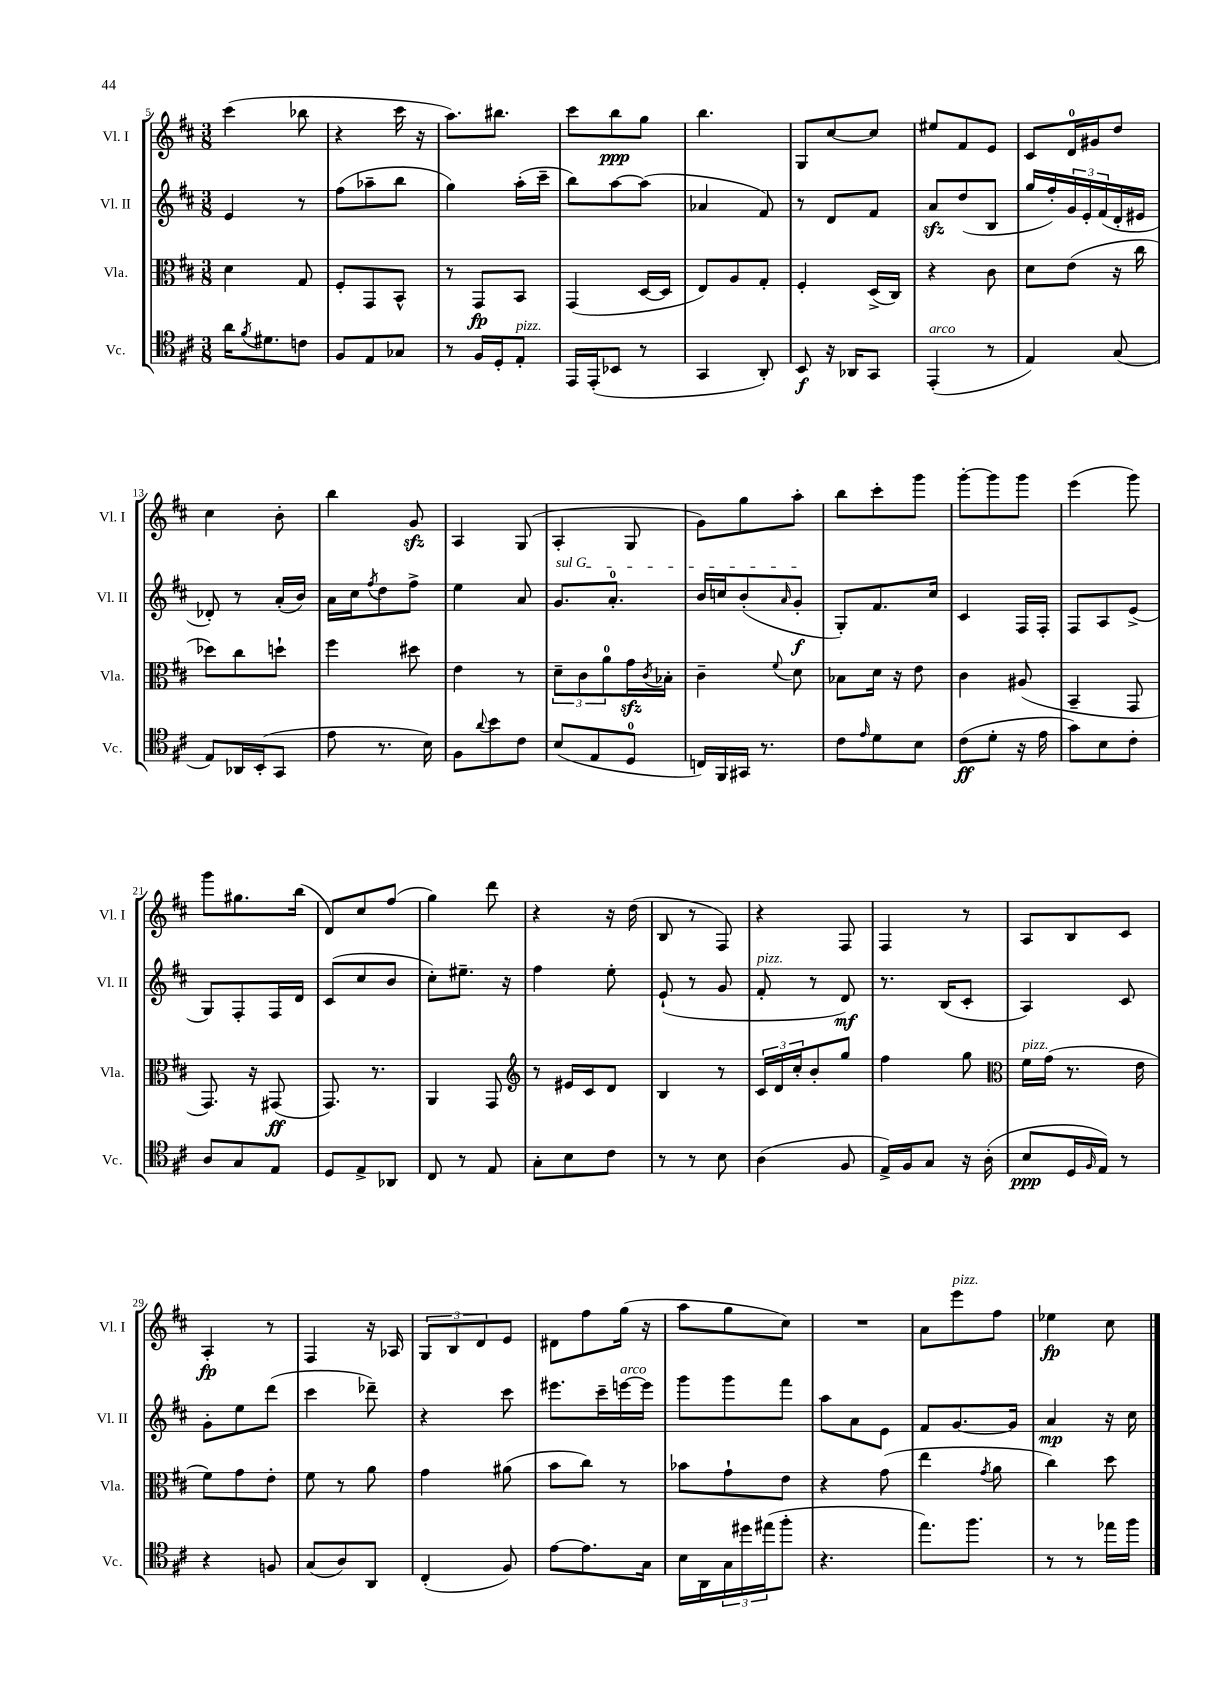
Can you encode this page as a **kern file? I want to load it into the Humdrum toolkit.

**kern	**kern	**kern	**kern
*staff4	*staff3	*staff2	*staff1
*clefC4	*clefC3	*clefG2	*clefG2
*k[f#c#]	*k[f#c#]	*k[f#c#]	*k[f#c#]
*M3/8	*M3/8	*M3/8	*M3/8
16a\LK	4d\	4e/	(4ccc#\
8qf#/	.	.	.
8.d#\	.	.	.
8c\J	8G/	8r	8bb-\
=	=	=	=
8F#/L	8F#'/L	(8ff#\L	4r
8E/	8GG/	8aa-~\	.
8G-/J	8BB^^/J	8bb\J	16ccc#\
.	.	.	16r
=	=	=	=
8r	8r	4gg\)	8.aa\L)
16F#/LL	8GG/L	.	.
16D'/J	.	.	8.bb#\J
8E'/J	8BB/J	(16aa'\LL	.
.	.	16ccc#~\JJ	.
=	=	=	=
16EE/LL	(4GG/	8bb\L)	8ccc#\L
(16EE'/J	.	.	.
8BB-/J	.	[8aa\	8bb\
8r	[16D/LL	(8aa\]J	8gg\J
.	16D/]JJ	.	.
=	=	=	=
4GG/	8E/L)	4a-/	4.bb\
.	8A/	.	.
8AA'/)	8G'/J	8f#/)	.
=	=	=	=
8BB/	4F#'/	8r	8G/L
16r	.	8d/L	[8cc#/
16AA-/LK	.	.	.
8GG/J	(16D^/LL	8f#/J	8cc#/]J
.	16C#/JJ)	.	.
=	=	=	=
(4EE'/	4r	8a/L	8ee#/L
.	.	(8dd/	8f#/
8r	8c#\	8B/J	8e/J
=	=	=	=
4E/)	8d\L	16gg/LL	8c#/L
.	.	16ff#'/)	.
.	(8e\J	24g/	16d/L
.	.	24e'/	.
.	.	.	16g#/J
.	.	(24f#/	.
(8G/	16r	16d'/	8dd/J
.	16cc#\	16e#/JJ	.
=	=	=	=
8E/L)	8dd-\L)	8d-'/)	4cc#\
16AA-/L	8cc#\	8r	.
(16BB'/J	.	.	.
8GG/J	8dd`\J	(16a'/LL	8b'\
.	.	16b/JJ)	.
=	=	=	=
8e\	4ff#\	16a\LL	4bb\
.	.	16cc#\J	.
.	.	8qff#/	.
8.r	.	8dd\	.
.	8dd#\	8ff#^\J	8g/
16B\)	.	.	.
=	=	=	=
8F#\L	4e\	4ee\	4A/
8qqa/	.	.	.
8b\	.	.	.
8c#\J	8r	8a/	(8G/
=	=	=	=
(8B/L	12d~\L	8.g/L	4A'/
.	12c#\	.	.
8E/	.	.	.
.	12a\	.	.
.	.	8.a'/J	.
8D/J	16g\L	.	8G/
.	8qc#/	.	.
.	16B-'\JJ	.	.
=	=	=	=
16C/LL)	4c#~\	16b/LL	8g\L)
16FF#/	.	16cc/J	.
16GG#/JJ	.	(8b'/	8gg\
8.r	.	.	.
.	8qqf#/	16qqa/	.
.	8d\	8g'/J	8aa'\J
=	=	=	=
8c#\L	8B-\L	8G'/L)	8bb\L
16qqe/	.	.	.
8d\	16d\Jk	8.f#/	8ccc#'\
.	16r	.	.
8B\J	8e\	.	8ggg\J
.	.	16cc#/Jk	.
=	=	=	=
(8c#\L	4c#\	4c#/	[8ggg'\L
8d'\J	.	.	8ggg\]
16r	(8A#/	16F#/LL	8ggg\J
16e\	.	16F#'/JJ	.
=	=	=	=
8g\L)	4BB~/	8F#/L	(4eee\
8B\	.	8A/	.
8c#'\J	8GG/	(8e^/J	8ggg\)
=	=	=	=
8A/L	8.GG/)	8G/L)	8ggg\L
8G/	.	8F#'/	8.gg#\
.	16r	.	.
8E/J	(8GG#/	16F#/L	.
.	.	16d/JJ	(16bb\Jk
=	=	=	=
8D/L	8.GG/)	(8c#/L	8d/L)
8E^/	.	8cc#/	8cc#/
.	8.r	.	.
8AA-/J	.	8b/J	(8ff#/J
=	=	=	=
8C#/	4AA/	8cc#'\L)	4gg\)
8r	.	8.ee#~\J	.
8E/	8GG/	.	8ddd\
.	.	16r	.
=	=	=	=
*	*clefG2	*	*
8G'\L	8r	4ff#\	4r
8B\	16e#/LL	.	.
.	16c#/J	.	.
8c#\J	8d/J	8ee'\	16r
.	.	.	(16dd\
=	=	=	=
8r	4B/	(8e`/	8B/
8r	.	8r	8r
8B\	8r	8g/	8F#/)
=	=	=	=
(4A\	24c#/LL	8f#'/	4r
.	24d/	.	.
.	24cc#'/J	.	.
.	8b'/	8r	.
8F#/	8gg/J	8d/)	8F#/
=	=	=	=
16E^/LL)	4ff#\	8.r	4F#/
16F#/J	.	.	.
8G/J	.	.	.
.	.	(16B/LK	.
16r	8gg\	8c#'/J	8r
(16A'\	.	.	.
=	=	=	=
*	*clefC3	*	*
8B/L	16f#\LL	4A/)	8A/L
.	(16g\JJ	.	.
16D/L	8.r	.	8B/
16qqF#/	.	.	.
16E/JJ)	.	.	.
8r	.	8c#/	8c#/J
.	16e\	.	.
=	=	=	=
4r	8f#\L)	8g'\L	4A'/
.	8g\	8ee\	.
8F/	8e'\J	(8ddd\J	8r
=	=	=	=
(8G/L	8f#\	4ccc#\	4F#/
8A/)	8r	.	.
8AA/J	8a\	8ddd-~\)	16r
.	.	.	16A-/
=	=	=	=
(4C#'/	4g\	4r	12G/L
.	.	.	12B/
.	.	.	12d/
8F#/)	(8a#\	8ccc#\	8e/J
=	=	=	=
[8e\L	8b\L	8.eee#\L	8d#\L
8.e\]	8cc#\J)	.	8ff#\
.	.	16ccc#~\L	.
.	8r	[16eee\	(16gg\Jk
16G\Jk	.	16eee\]JJ	16r
=	=	=	=
16B\LL	8b-\L	8ggg\L	8aa\L
16AA\	.	.	.
24G\	8g`\	8ggg\	8gg\
24dd#\	.	.	.
(24ee#\J	.	.	.
8ff#'\J	8e\J	8fff#\J	8cc#\J)
=	=	=	=
4.r	4r	8aa\L	4.r
.	.	8a\	.
.	(8g\	8e\J	.
=	=	=	=
8.ee\L)	4ee\	8f#/L	8a\L
.	.	[8.g/	8eee\
8.ff#\J	.	.	.
.	8qg/	.	.
.	8a\	.	8ff#\J
.	.	16g/]Jk	.
=	=	=	=
8r	4cc#\)	4a/	4ee-\
8r	.	.	.
16ee-\LL	8dd\	16r	8cc#\
16ff#\JJ	.	16cc#\	.
==	==	==	==
*-	*-	*-	*-
